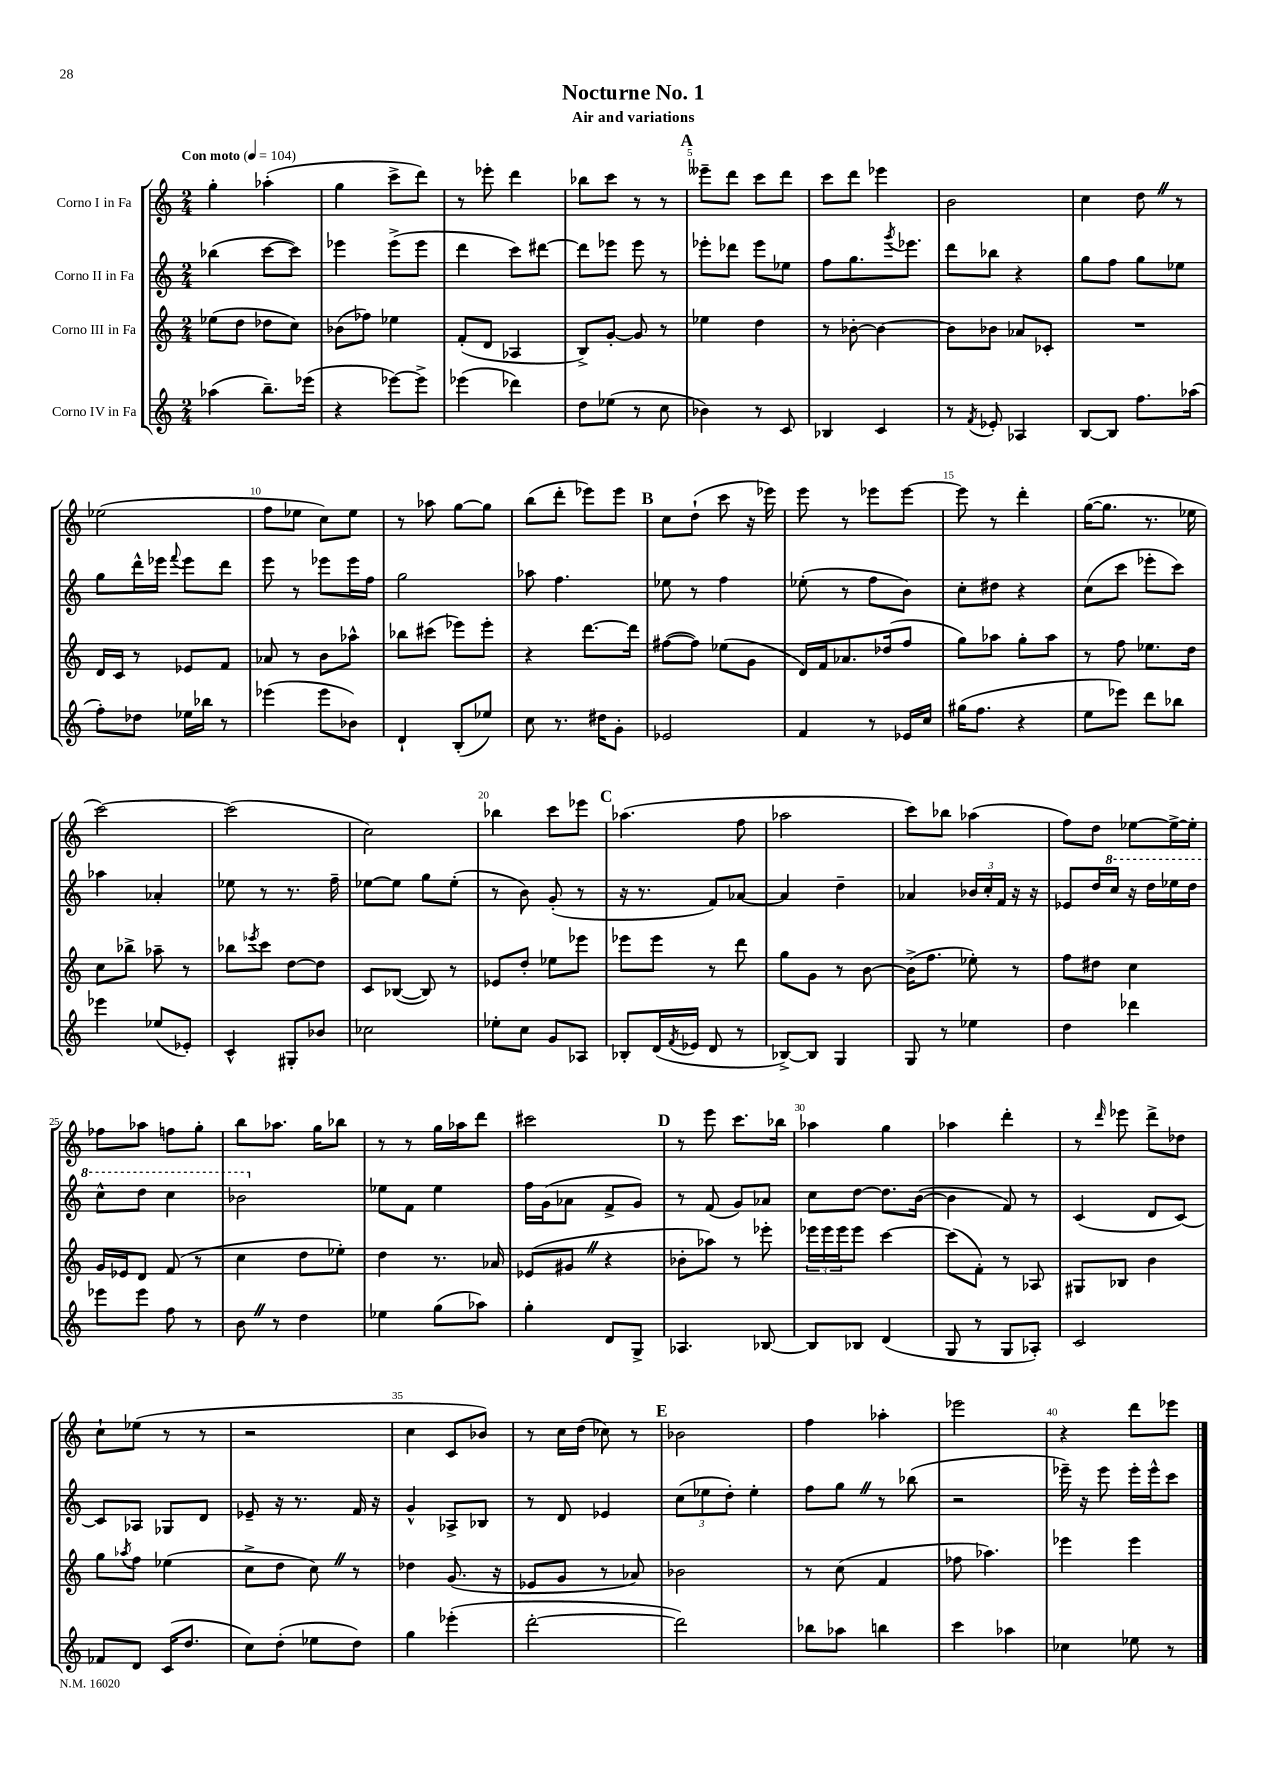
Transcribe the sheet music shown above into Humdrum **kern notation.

**kern	**kern	**kern	**kern
*staff4	*staff3	*staff2	*staff1
*clefG2	*clefG2	*clefG2	*clefG2
*k[]	*k[]	*k[]	*k[]
*M2/4	*M2/4	*M2/4	*M2/4
*MM104	*MM104	*MM104	*MM104
(4aa-	(8ee-	(4bb-	4gg'
.	8dd	.	.
8.bb~)	8dd-	[8ccc	(4aa-'
.	8cc)	8ccc])	.
(16eee-	.	.	.
=	=	=	=
4r	(8b-	4eee-	4gg
.	8ff-)	.	.
[8eee-)	4ee-	(8eee-^	8ccc^
8eee-^]	.	8eee-	8ddd)
=	=	=	=
(4eee-	(8f'	4ddd	8r
.	8d	.	8eee-'
4ddd-)	4A-	8ccc)	4ddd
.	.	[8ddd#	.
=	=	=	=
8dd	8B^)	8ddd#]	8bb-
(8ee-	[8g'	8eee-	8ccc
8r	8g]	8eee-	8r
8cc	8r	8r	8r
=	=	=	=
4b-)	4ee-	8eee-'	8eee--~
.	.	8ddd-	8ddd
8r	4dd	8eee-	8ccc
8c	.	8ee-	8ddd
=	=	=	=
4B-	8r	8ff	8ccc
.	[8b-'	8.gg	8ddd
4c	4b-_	.	4eee-
.	.	8qggg	.
.	.	8.eee-	.
=	=	=	=
8r	8b-]	8ddd	2b
8qf	.	.	.
8e-'	8b-	8bb-	.
4A-	8a-	4r	.
.	8c-'	.	.
=	=	=	=
[8B	2r	8gg	4cc
8B]	.	8ff	.
8.ff	.	8gg	8dd
.	.	8ee-	8r
(16aa-	.	.	.
=	=	=	=
8ff')	16d	8gg	(2ee-
.	16c	.	.
8dd-	8r	16ddd^^	.
.	.	16eee-	.
.	.	8qqfff	.
16ee-	8e-	8eee-	.
16bb-	.	.	.
8r	8f	8ddd	.
=	=	=	=
(4eee-	8a-	8eee	8ff
.	8r	8r	8ee-
8eee-	8b	8eee-	8cc)
8b-)	8aa-^^	16eee-	8ee-
.	.	16ff	.
=	=	=	=
4d`	8bb-	2gg	8r
.	(8ccc#	.	8aa-
(8B'	8eee-)	.	[8gg
8ee-)	8eee-'	.	8gg]
=	=	=	=
8cc	4r	8aa-	(8bb
8.r	.	4.ff	8ddd'
.	[8.ddd	.	8eee-)
16dd#	.	.	.
8g'	.	.	8eee-
.	16ddd]	.	.
=	=	=	=
2e-	([8ff#	8ee-	8cc
.	8ff#])	8r	(8dd`
.	(8ee-	4ff	8ccc
.	8g	.	16r
.	.	.	16eee-)
=	=	=	=
4f	16d)	(8ee-'	8eee
.	16f	.	.
.	8.a-	8r	8r
8r	.	8ff	8eee-
.	(16dd-	.	.
16e-	8ff	8b)	[8eee-
16cc	.	.	.
=	=	=	=
(16gg#	8gg)	8cc'	8eee-]
8.ff	.	.	.
.	8aa-	8dd#	8r
4r	8gg'	4r	4ddd'
.	8aa-	.	.
=	=	=	=
8ee	8r	(8cc	([16gg
.	.	.	8.gg]
8eee-)	8ff	8ccc	.
8ddd	8.ee-	8eee-'	8.r
8bb-	.	8ccc)	.
.	16dd	.	16ee-
=	=	=	=
4eee-	8cc	4aa-	[2ccc)
.	8bb-^	.	.
(8ee-	8aa-~	4a-'	.
8e-')	8r	.	.
=	=	=	=
4c^^	8bb-	8ee-	(2ccc]
.	8qeee-	.	.
.	8ccc	8r	.
8G#'	[8dd	8.r	.
8b-	8dd]	.	.
.	.	16ff~	.
=	=	=	=
2cc-	8c	[8ee-	2cc)
.	([8B-	8ee-]	.
.	8B-])	8gg	.
.	8r	(8ee-'	.
=	=	=	=
8ee-'	8e-	8r	4bb-
8cc	8dd'	8b)	.
8g	8ee-	(8g'	8ccc
8A-	8eee-	8r	8eee-
=	=	=	=
8B-'	8eee-	16r	(4.aa-
.	.	8.r	.
(16d	8eee-	.	.
8qf	.	.	.
16e-	.	.	.
8d	8r	8f)	.
8r	8ddd	[8a-	8ff
=	=	=	=
[8B-^)	8gg	4a-]	2aa-
8B-]	8g	.	.
4G	8r	4dd~	.
.	[8b	.	.
=	=	=	=
8G	(16b^]	4a-	8ccc)
.	8.ff	.	.
8r	.	.	8bb-
4ee-	8ee-')	24b-	(4aa-
.	.	24cc'	.
.	.	24f	.
.	8r	16r	.
.	.	16r	.
=	=	=	=
4dd	8ff	8e-	8ff)
.	8dd#	16dd	8dd
.	.	16ccc	.
4ddd-	4cc	16r	[8ee-
.	.	16ddd	.
.	.	16eee-	16ee-^_
.	.	16ddd	16ee-']
=	=	=	=
8eee-	16g	8ccc^^	8ff-
.	16e-	.	.
8eee-	8d	8ddd	8aa-
8ff	(8f	4ccc	8ff
8r	8r	.	8gg'
=	=	=	=
8b	4cc	2bb-	8bb
8r	.	.	8.aa-
4dd	8dd	.	.
.	.	.	16gg
.	8ee-')	.	8bb-
=	=	=	=
4ee-	4dd	8ee-	8r
.	.	8f	8r
(8gg	8.r	4ee-	16gg
.	.	.	16aa-
8aa-)	.	.	8ddd
.	16a-	.	.
=	=	=	=
4gg'	(8e-	16ff	2ccc#
.	.	(16g	.
.	8g#	8a-	.
8d	4r	8f^	.
8G^	.	8g)	.
=	=	=	=
4.A-	8b-'	8r	8r
.	8aa-)	(8f	8eee
.	8r	8g)	8.ccc
[8B-	8eee-'	8a-	.
.	.	.	16bb-
=	=	=	=
8B-]	24eee-	8cc	4aa-
.	24eee-	.	.
.	24eee-	.	.
8B-	8eee-	[8dd	.
(4d	[4ccc	8.dd]	4gg
.	.	([16b	.
=	=	=	=
8G	(8ccc]	4b]	4aa-
8r	8f')	.	.
8G	8r	8f)	4ddd'
8A-')	8A-	8r	.
=	=	=	=
2c	8G#	(4c	8r
.	.	.	16qqddd
.	8B-	.	8eee-
.	4b	8d	8ddd^
.	.	[8c)	8dd-
=	=	=	=
8f-	8gg	8c]	8cc`
.	8qaa-	.	.
8d	8ff	8A-	(8ee-
(16c	(4ee-	8G-	8r
8.dd	.	.	.
.	.	8d	8r
=	=	=	=
8cc)	8cc^	8e-~	2r
(8dd'	8dd	16r	.
.	.	8.r	.
8ee-	8cc)	.	.
8dd)	8r	16f	.
.	.	16r	.
=	=	=	=
4gg	4dd-	4g^^	4cc
(4eee-'	(8.g	8A-^	8c
.	.	8B-	8b-)
.	16r	.	.
=	=	=	=
[2ddd'	8e-	8r	8r
.	8g	8d	16cc
.	.	.	(16dd
.	8r	4e-	8cc-)
.	8a-)	.	8r
=	=	=	=
2ddd])	2b-	(12cc	2b-
.	.	12ee-	.
.	.	12dd')	.
.	.	4ee-'	.
=	=	=	=
8bb-	8r	8ff	4ff
8aa-	(8cc	8gg	.
4bb	4f	8r	4aa-'
.	.	(8bb-	.
=	=	=	=
4ccc	8ff-	2r	2eee-
.	4.aa-)	.	.
4aa-	.	.	.
=	=	=	=
4cc-	4eee-	16eee-~)	4r
.	.	16r	.
.	.	8eee-	.
8ee-	4eee-	16eee-'	8ddd
.	.	16eee-^^	.
8r	.	8ccc	8eee-
==	==	==	==
*-	*-	*-	*-
